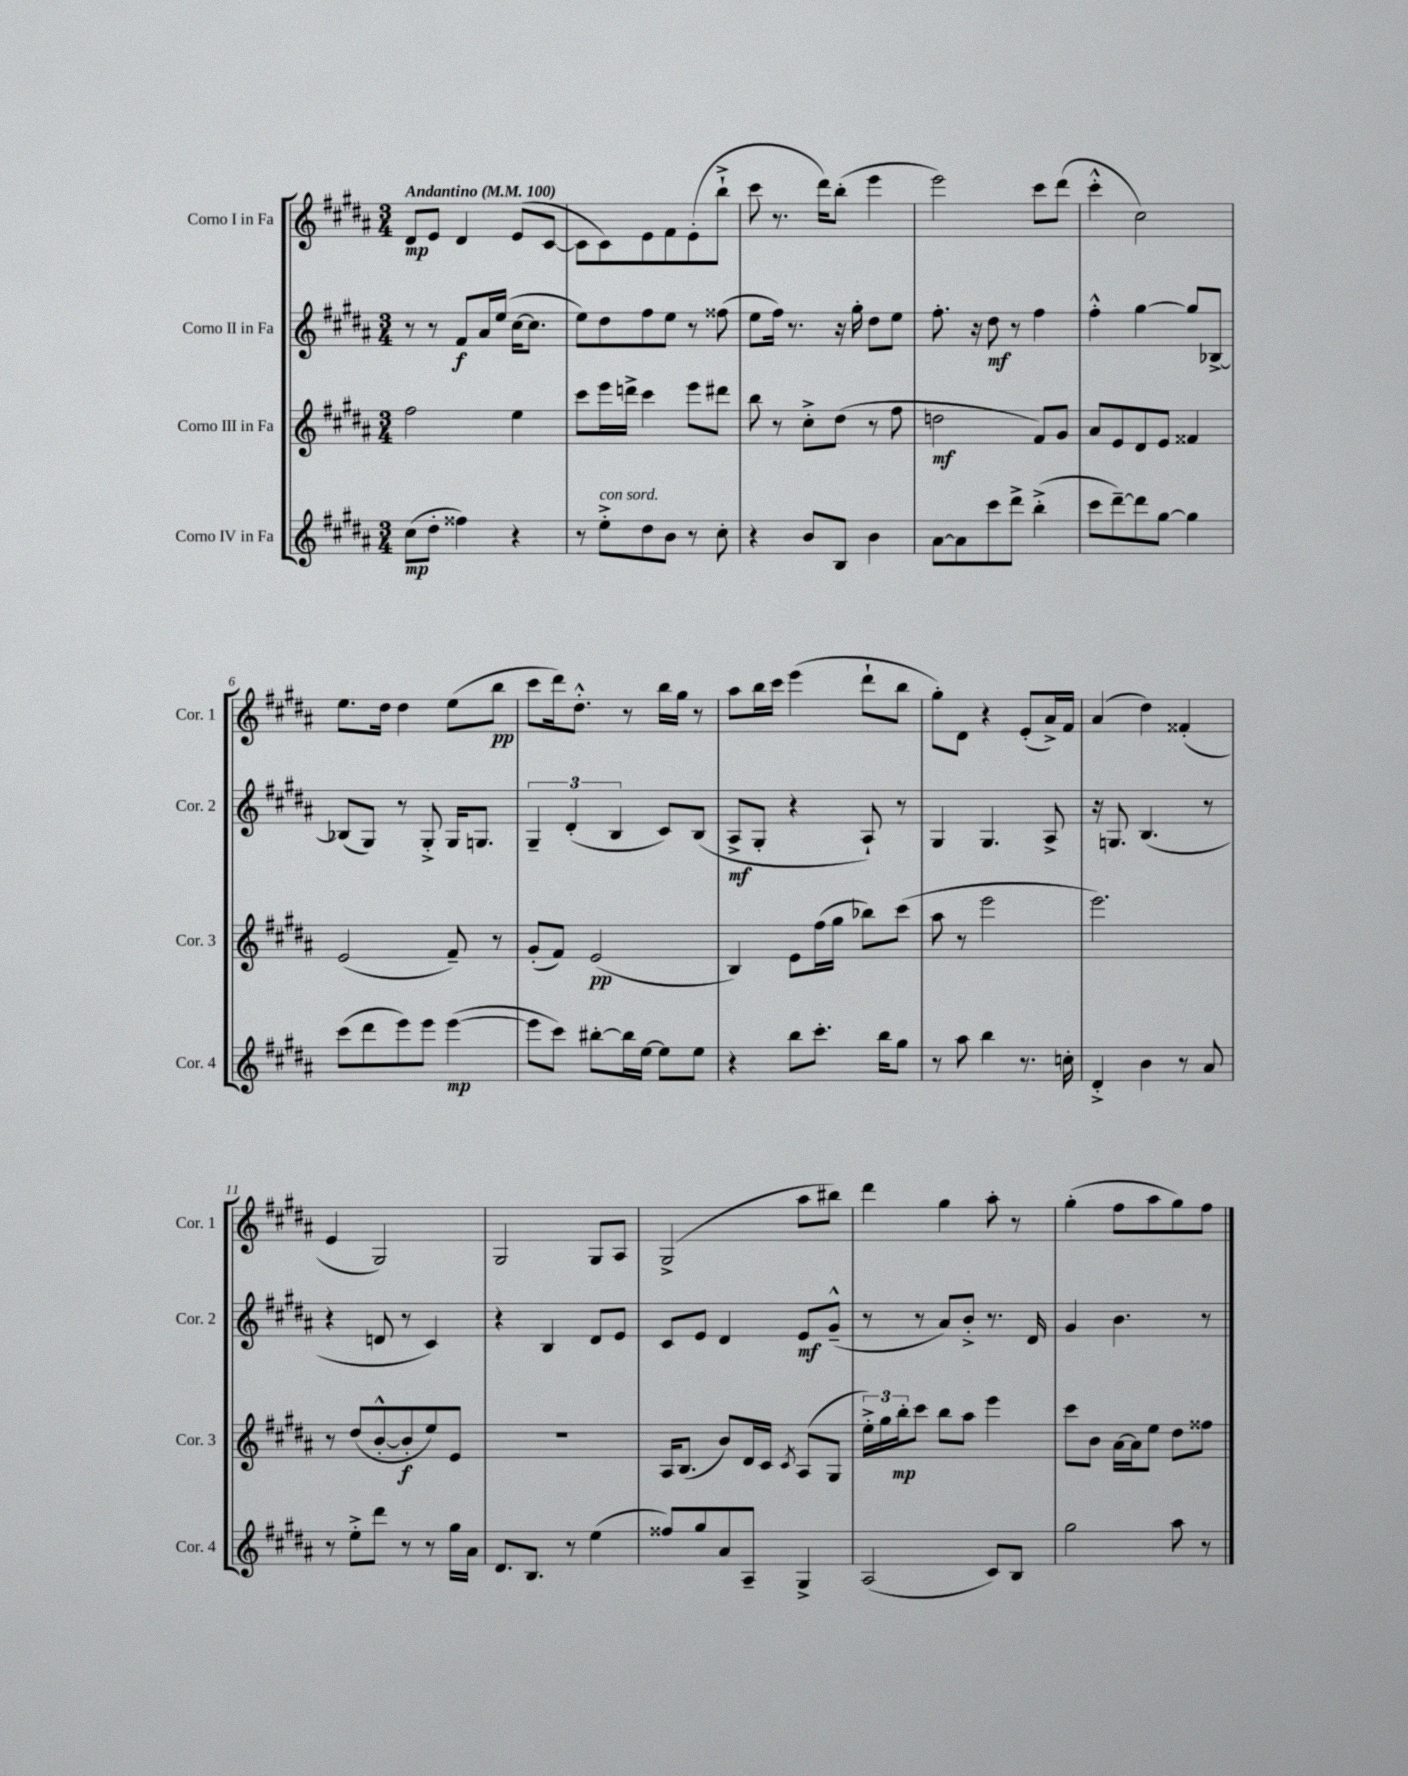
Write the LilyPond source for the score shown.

<<
\new StaffGroup <<
\new Staff = "s0" \with { instrumentName = "Corno I in Fa" shortInstrumentName = "Cor. 1" } {
    \clef treble \key b \major \numericTimeSignature \time 3/4 \tempo "Andantino" 4 = 100
    dis'8\mp e'8 dis'4 e'8( cis'8~ |
    cis'8 cis'8) e'8 fis'8 e'8-.( b''8-!-> |
    cis'''8 r8. dis'''16) b''8-.( e'''4 |
    e'''2) cis'''8 dis'''8( |
    cis'''4-.-^ cis''2) |
    e''8. dis''16 dis''4 e''8( b''8\pp |
    cis'''8 dis'''16) dis''8.-.-^ r8 b''16 gis''16 r8 |
    ais''8 b''16 cis'''16 e'''4( dis'''8-! b''8 |
    gis''8-.) dis'8 r4 e'8-.( ais'16->) fis'16 |
    ais'4( dis''4) fisis'4-.( |
    e'4 gis2) |
    gis2 gis8 ais8 |
    gis2->( ais''8 bis''8) |
    dis'''4 gis''4 ais''8-. r8 |
    gis''4-.( fis''8 ais''8 gis''8) fis''8 \bar "|." |
}
\new Staff = "s1" \with { instrumentName = "Corno II in Fa" shortInstrumentName = "Cor. 2" } {
    \clef treble \key b \major \numericTimeSignature \time 3/4
    r8 r8 fis'8\f ais'16 e''16( cis''16~ cis''8. |
    e''8) dis''8 fis''8 e''8 r8 fisis''8( |
    e''8 fis''16) r8. r16 gis''16-. dis''8 e''8 |
    fis''8.-. r16 dis''8\mf r8 fis''4 |
    fis''4-.-^ gis''4~ gis''8 bes8~-> |
    bes8( gis8) r8 gis8-.-> gis16 g8. |
    \tuplet 3/2 { gis4-- dis'4-.( b4 } cis'8) b8( |
    ais8->\mf gis8-. r4 ais8-!) r8 |
    gis4 gis4. ais8-> |
    r16 g8. b4.( r8 |
    r4 d'8 r8 cis'4) |
    r4 b4 dis'8 e'8 |
    cis'8 e'8 dis'4 e'8\mf gis'8---^( |
    r8 r8 ais'8) b'8-.-> r8. dis'16 |
    gis'4 b'4. r8 \bar "|." |
}
\new Staff = "s2" \with { instrumentName = "Corno III in Fa" shortInstrumentName = "Cor. 3" } {
    \clef treble \key b \major \numericTimeSignature \time 3/4
    fis''2 e''4 |
    cis'''8 e'''16 d'''16-> cis'''4 e'''8 dis'''8 |
    b''8 r8 cis''8-.-> dis''8( r8 fis''8 |
    d''2\mf fis'8) gis'8 |
    ais'8 e'8 dis'8 e'8 fisis'4 |
    e'2( fis'8--) r8 |
    gis'8-.( fis'8) e'2\pp( |
    b4) e'8 fis''16( gis''16 bes''8) cis'''8( |
    ais''8 r8 e'''2 |
    e'''2.) |
    r8 dis''8( b'8~-.-^ b'8-.\f e''8) e'8 |
    R2. |
    ais16 b8.( b'8) dis'16 cis'16 \acciaccatura { cis'8 } ais8( gis8 |
    \tuplet 3/2 { e''16-.->) gis''16 b''16-.\mp } cis'''8 b''8 ais''8 e'''4 |
    cis'''8 b'8 ais'16~ ais'16 e''8 dis''8 fisis''8 \bar "|." |
}
\new Staff = "s3" \with { instrumentName = "Corno IV in Fa" shortInstrumentName = "Cor. 4" } {
    \clef treble \key b \major \numericTimeSignature \time 3/4
    cis''8\mp( dis''8-. fisis''4) r4 |
    r8 e''8-.->^\markup { \italic "con sord." } dis''8 b'8 r8 cis''8-. |
    r4 b'8 b8 b'4 |
    ais'8~ ais'8 cis'''8 dis'''8-> b''4-.->( |
    cis'''8 dis'''8~--) dis'''8 gis''8~ gis''4 |
    cis'''8( dis'''8 e'''8) e'''8 e'''4~\mp( |
    e'''8 cis'''8) bis''8~-. bis''16 e''16~ e''8 e''8 |
    r4 b''8 cis'''8.-. b''16 gis''8 |
    r8 ais''8 b''4 r8. c''16-. |
    dis'4-.-> b'4 r8 ais'8 |
    r8 e''8-.-> dis'''8 r8 r8 gis''16 ais'16 |
    dis'8. b8. r8 e''4( |
    fisis''8) gis''8 ais'8 ais8-- gis4-> |
    ais2( cis'8) b8 |
    gis''2 ais''8 r8 \bar "|." |
}
>>
>>
